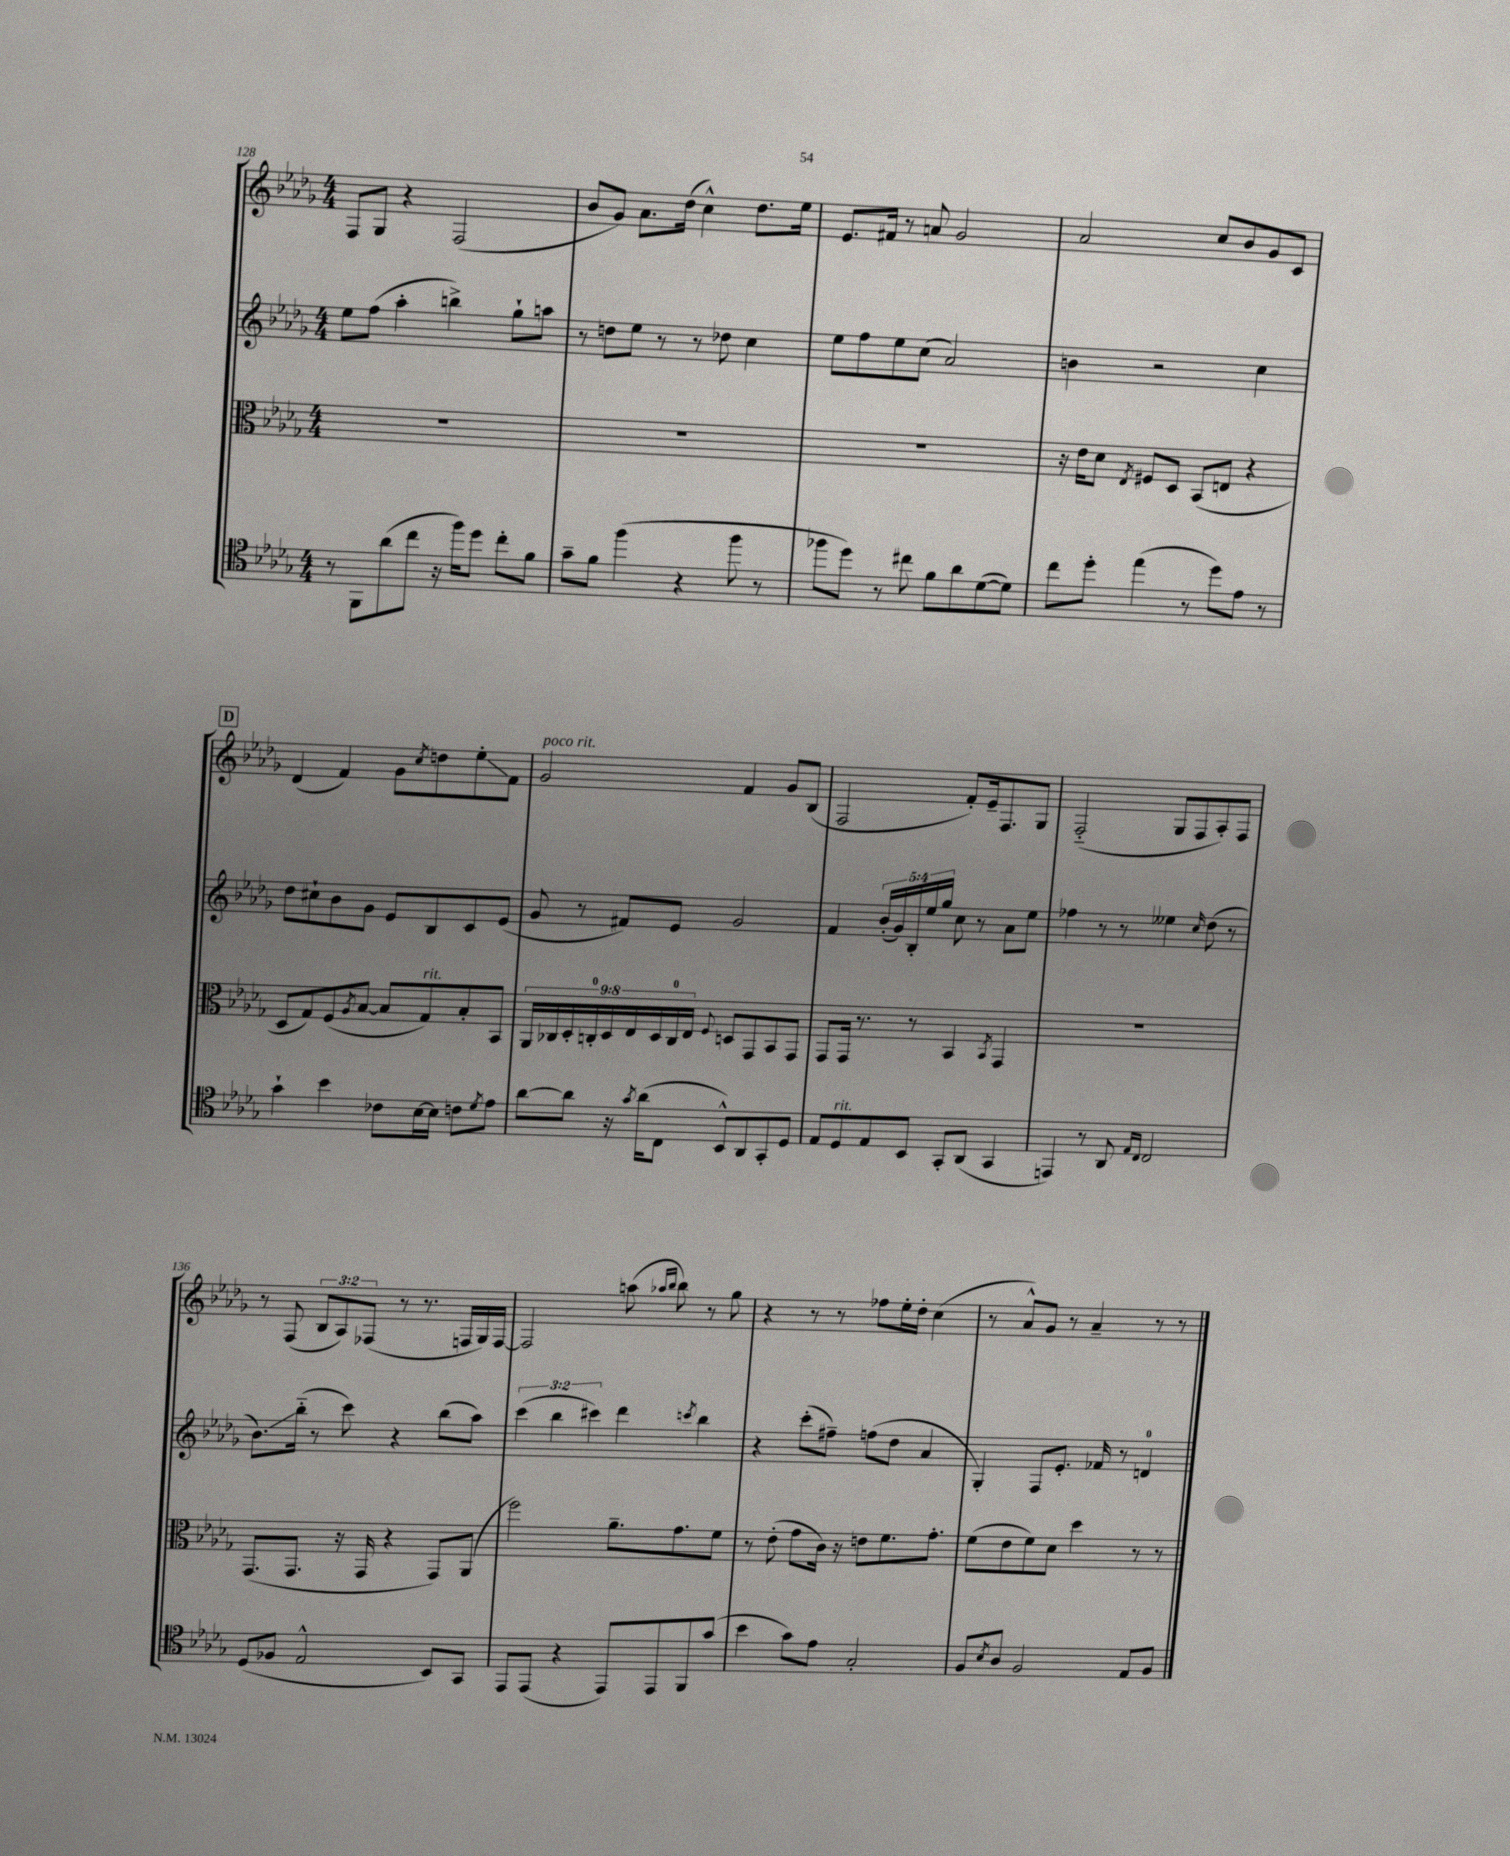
<<
\new StaffGroup <<
\new Staff = "s0" {
    \clef treble \key des \major \numericTimeSignature \time 4/4 \override Staff.TupletNumber.text = #tuplet-number::calc-fraction-text
    f8 ges8 r4 f2( |
    bes'8 ges'8) aes'8. des''16( c''4-^) des''8. ees''16 |
    ees'8. fis'16 r8 a'8 ges'2 |
    aes'2 c''8 bes'8 ges'8 c'8 |
    \mark \markup { \box "D" } des'4( f'4) ges'8 \acciaccatura { c''8 } d''8 ees''8-.\glissando f'8 |
    ges'2^\markup { \italic "poco rit." } f'4 ges'8 bes8( |
    f2 f'8-.) ees'16-- f8. ges8 |
    f2-_( ges8 f8 aes8-.) f8 |
    r8 f8( \tuplet 3/2 { bes8 aes8) fes8( } r8 r8. f16 ges16) f16~ |
    f2 a''8( \grace { aes''16 bes''16 } bes''8) r8 ges''8 |
    r4 r8 r8 fes''8 ees''16-. des''16-. c''4( |
    r8 aes'8-^) ges'8 r8 aes'4-- r8 r8 \bar "|." |
}
\new Staff = "s1" {
    \clef treble \key des \major \numericTimeSignature \time 4/4 \override Staff.TupletNumber.text = #tuplet-number::calc-fraction-text
    ees''8 f''8( aes''4-. b''4->) ges''8-! a''8 |
    r8 d''8 ees''8 r8 r8 des''8 c''4 |
    ees''8 f''8 ees''8 c''8( aes'2) |
    b'4 r2 c''4 |
    \mark \markup { \box "D" } des''8 cis''8-! bes'8 ges'8 ees'8 bes8 c'8 ees'8( |
    ges'8 r8 fis'8) ees'8 ges'2 |
    f'4 \tuplet 5/4 { bes'16-.( ges'16) bes16-. ees''16 ges''16 } c''8 r8 aes'8 ees''8 |
    fes''4 r8 r8 eeses''4 \grace { c''16 } des''8( r8 |
    bes'8.\glissando) bes''16-_( r8 c'''8) r4 bes''8( aes''8) |
    \tuplet 3/2 { c'''4( bes''4 cis'''4) } des'''4 \acciaccatura { c'''8 } bes''4 |
    r4 c'''8-.( fis''8--) f''8( des''8 aes'4 |
    ges4-.) f8 ees'8.-. fes'16 r8 d'4-0 \bar "|." |
}
\new Staff = "s2" {
    \clef alto \key des \major \numericTimeSignature \time 4/4 \override Staff.TupletNumber.text = #tuplet-number::calc-fraction-text
    R1 |
    R1 |
    R1 |
    r16 ees'16 des'8 \acciaccatura { ees8 } fis8 des8 bes,8( e8 r4 |
    \mark \markup { \box "D" } des8 ges8) f8( \acciaccatura { aes8 } bes8~ bes8 ges8^\markup { \italic "rit." }) bes8-. bes,8 |
    \tuplet 9/8 { aes,16 ces16 des16-. c16-0-. des16 ees16 des16 c16-0 ees16 } \appoggiatura { f8 } d8 ges,8 bes,8 ges,8 |
    ges,8 ges,16 r8. r8 bes,4 \acciaccatura { bes,8 } ges,4 |
    R1 |
    ges,8.( ges,8. r16 ges,16 r4 ges,8) aes,8( |
    f''2) aes'8.-- ges'8. f'8 |
    r8 ees'8-.( ges'8 c'16) r16 e'8 f'8. ges'8.-. |
    f'8( ees'8 f'8) des'8 des''4 r8 r8 \bar "|." |
}
\new Staff = "s3" {
    \clef tenor \key des \major \numericTimeSignature \time 4/4
    r8 f,8 aes'8( c''8 r16 f''16) des''8 c''8-. f'8 |
    ges'8-- f'8 f''4( r4 f''8 r8 |
    fes''8 des''8) r8 cis''8 f'8 aes'8 des'8~( des'8) |
    c''8 des''8-. ees''4( r8 des''8) ees'8 r8 |
    \mark \markup { \box "D" } ges'4-! bes'4 ces'8 bes16~ bes16 c'8 \acciaccatura { des'8 } ees'8 |
    aes'8~ aes'8 r16 \acciaccatura { ges'8 } aes'16( c8 bes,8-^) aes,8 ges,8-. des8 |
    ees8 des8^\markup { \italic "rit." } ees8 bes,8 ges,8-. aes,8( ges,4 |
    e,4) r8 aes,8 \grace { ees16 c16 } c2 |
    des8( fes8 ees2-^ bes,8) ges,8 |
    ees,8 ees,8( r4 ees,8) ees,8 f,8 ges'8( |
    bes'4 ges'8) ees'8 ges2-. |
    f8 \acciaccatura { bes8 } aes8 f2 ees8 f8 \bar "|." |
}
>>
>>
\layout { \context { \Score currentBarNumber = #128 } }
